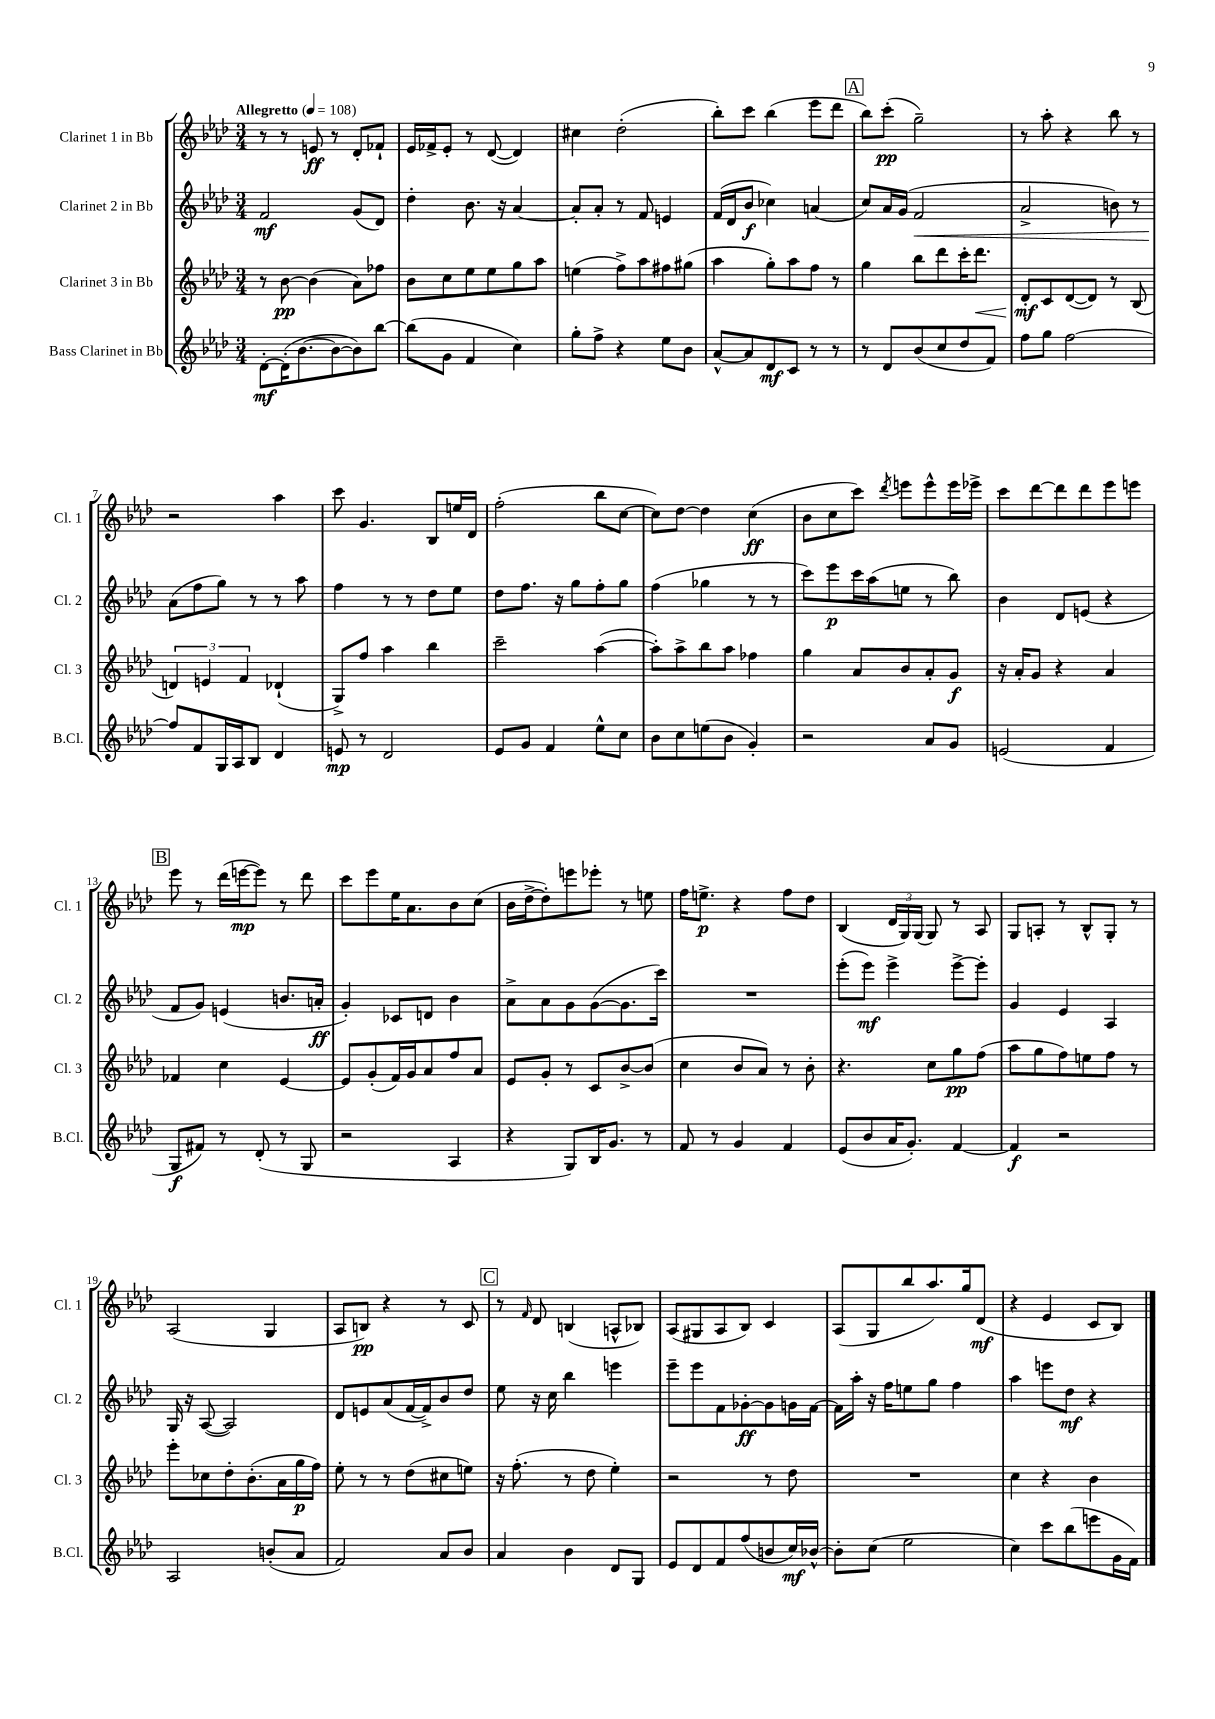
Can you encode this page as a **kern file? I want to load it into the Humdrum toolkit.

**kern	**kern	**kern	**kern
*staff4	*staff3	*staff2	*staff1
*clefG2	*clefG2	*clefG2	*clefG2
*k[b-e-a-d-]	*k[b-e-a-d-]	*k[b-e-a-d-]	*k[b-e-a-d-]
*M3/4	*M3/4	*M3/4	*M3/4
*MM108	*MM108	*MM108	*MM108
[8d-'	8r	2f	8r
(16d-']	[8b-	.	8r
[8.b-	.	.	.
.	(4b-]	.	8e
8b-_	.	.	8r
8b-])	8a-)	(8g	8d-'
[8bb-	8ff-	8d-)	8f-`
=	=	=	=
(8bb-]	8b-	4dd-'	16e-
.	.	.	16f-^
8g	8cc	.	8e-'
4f	8ee-	8.b-	8r
.	8ee-	.	([8d-
.	.	16r	.
4cc)	8gg	[4a-	4d-])
.	8aa-	.	.
=	=	=	=
8gg'	(4ee	8a-']	4cc#
8ff^	.	8a-'	.
4r	8ff^)	8r	(2dd-'
.	8aa-	8f	.
8ee-	8ff#	4e	.
8b-	(8gg#	.	.
=	=	=	=
[8a-^^	4aa-	(16f	8bb-')
.	.	16d-	.
8a-]	.	8b-	8ccc
8d-	8gg')	4cc-)	(4bb-
8c	8aa-	.	.
8r	8ff	(4a	8eee-
8r	8r	.	8ddd-
=	=	=	=
8r	4gg	8cc)	8bb-)
8d-	.	16a-	(8ccc'
.	.	(16g	.
(8b-	8bb-	2f	2gg~)
8cc	8ddd-	.	.
8dd-	16ccc'	.	.
.	8.ddd-	.	.
8f)	.	.	.
=	=	=	=
8ff	8d-'	2a-^	8r
8gg	8c	.	8aa-'
[2ff	([8d-	.	4r
.	8d-])	.	.
.	8r	8b)	8bb-
.	(8B-	8r	8r
=	=	=	=
8ff]	6d)	(8a-	2r
8f	.	8ff	.
.	6e	.	.
16G	.	8gg)	.
16A-	.	.	.
.	6f	.	.
8B-	.	8r	.
4d-	(4d-`	8r	4aa-
.	.	8aa-	.
=	=	=	=
8e	8G^)	4ff	8ccc
8r	8ff	.	4.g
2d-	4aa-	8r	.
.	.	8r	.
.	4bb-	8dd-	8B-
.	.	8ee-	16ee
.	.	.	16d-
=	=	=	=
8e-	2ccc~	8dd-	(2ff'
8g	.	8.ff	.
4f	.	.	.
.	.	16r	.
.	.	8gg	.
8ee-^^	([4aa-	8ff'	8bb-
8cc	.	8gg	[8cc
=	=	=	=
8b-	8aa-'])	(4ff	8cc])
8cc	8aa-^	.	[8dd-
(8ee	8bb-	4gg-	4dd-]
8b-	8aa-	.	.
4g')	4ff-	8r	(4cc
.	.	8r	.
=	=	=	=
2r	4gg	8ccc)	8b-
.	.	8eee-	8cc
.	8a-	16ccc	8ccc)
.	.	(16aa-	.
.	.	.	8qddd-
.	8b-	8ee	8eee
8a-	8a-'	8r	8eee^^
8g	8g	8bb-)	16eee
.	.	.	16eee-^
=	=	=	=
(2e	16r	4b-	8ccc
.	16a-'	.	.
.	8g	.	[8ddd-
.	4r	8d-	8ddd-]
.	.	(8e	8ddd-
4f	4a-	4r	8eee-
.	.	.	8eee
=	=	=	=
8G	4f-	8f	8eee-
8f#)	.	8g)	8r
8r	4cc	(4e	(16ddd-
.	.	.	[16eee
(8d-'	.	.	8eee])
8r	[4e-	8.b	8r
8G	.	.	8ddd-
.	.	16a'	.
=	=	=	=
2r	8e-]	4g')	8ccc
.	(8g'	.	8eee-
.	16f)	8c-	16ee-
.	16g	.	8.a-
.	8a-	8d	.
4A-	8ff	4b-	8b-
.	8a-	.	(8cc
=	=	=	=
4r	8e-	8a-^	16b-
.	.	.	[16dd-^
.	8g'	8a-	8dd-'])
8G)	8r	8g	8eee
16B-	8c	([8g	8eee-'
8.g	.	.	.
.	[8b-^	8.g]	8r
8r	(8b-]	.	8ee
.	.	16ccc)	.
=	=	=	=
8f	4cc	2.r	16ff
.	.	.	8.ee^
8r	.	.	.
4g	8b-	.	4r
.	8a-)	.	.
4f	8r	.	8ff
.	8b-'	.	8dd-
=	=	=	=
(8e-	4.r	(8eee-'	(4B-
8b-	.	8eee-)	.
16a-	.	4eee-^	24d-
.	.	.	24G)
8.g')	.	.	.
.	.	.	(24G
.	8cc	.	8G)
[4f	8gg	[8eee-^	8r
.	(8ff	8eee-']	8A-
=	=	=	=
4f]	8aa-	4g	8G
.	8gg	.	8A'
2r	8ff)	4e-	8r
.	8ee	.	8B-^^
.	8ff	4A-	8G'
.	8r	.	8r
=	=	=	=
2A-	8eee-'	16G	(2A-
.	.	16r	.
.	8cc-	([8A-	.
.	8dd-'	2A-])	.
.	(8.b-'	.	.
(8b'	.	.	4G
.	16a-	.	.
8a-	16gg	.	.
.	16ff)	.	.
=	=	=	=
2f)	8ee-'	8d-	8A-
.	8r	8e	8B)
.	8r	(8a-	4r
.	(8dd-	[16f	.
.	.	16f^])	.
8a-	8cc#	8b-	8r
8b-	8ee)	8dd-	8c
=	=	=	=
4a-	16r	8ee-	8r
.	(8.ff'	.	.
.	.	.	16qqf
.	.	16r	8d-
.	.	16cc	.
4b-	8r	4bb-	(4B
.	8dd-	.	.
8d-	4ee-')	4eee	8A^^
8G	.	.	8B-)
=	=	=	=
8e-	2r	8eee-~	(8A-
8d-	.	8eee-	8G#
8f	.	8f	8A-
(8ff	.	[8g-'	8B-)
8b	8r	8g-]	4c
16cc)	8dd-	16g	.
[16b-^^	.	[16f	.
=	=	=	=
8b-']	2.r	16f]	(8A-
.	.	16aa-'	.
(8cc	.	16r	8G
.	.	16ff	.
2ee-	.	8ee	8bb-
.	.	8gg	8.aa-)
.	.	4ff	.
.	.	.	16gg
.	.	.	(8d-
=	=	=	=
4cc)	4cc	4aa-	4r
8ccc	4r	8eee	4e-
(8bb-	.	8dd-	.
8eee	4b-	4r	8c
16g	.	.	8B-)
16f)	.	.	.
==	==	==	==
*-	*-	*-	*-
